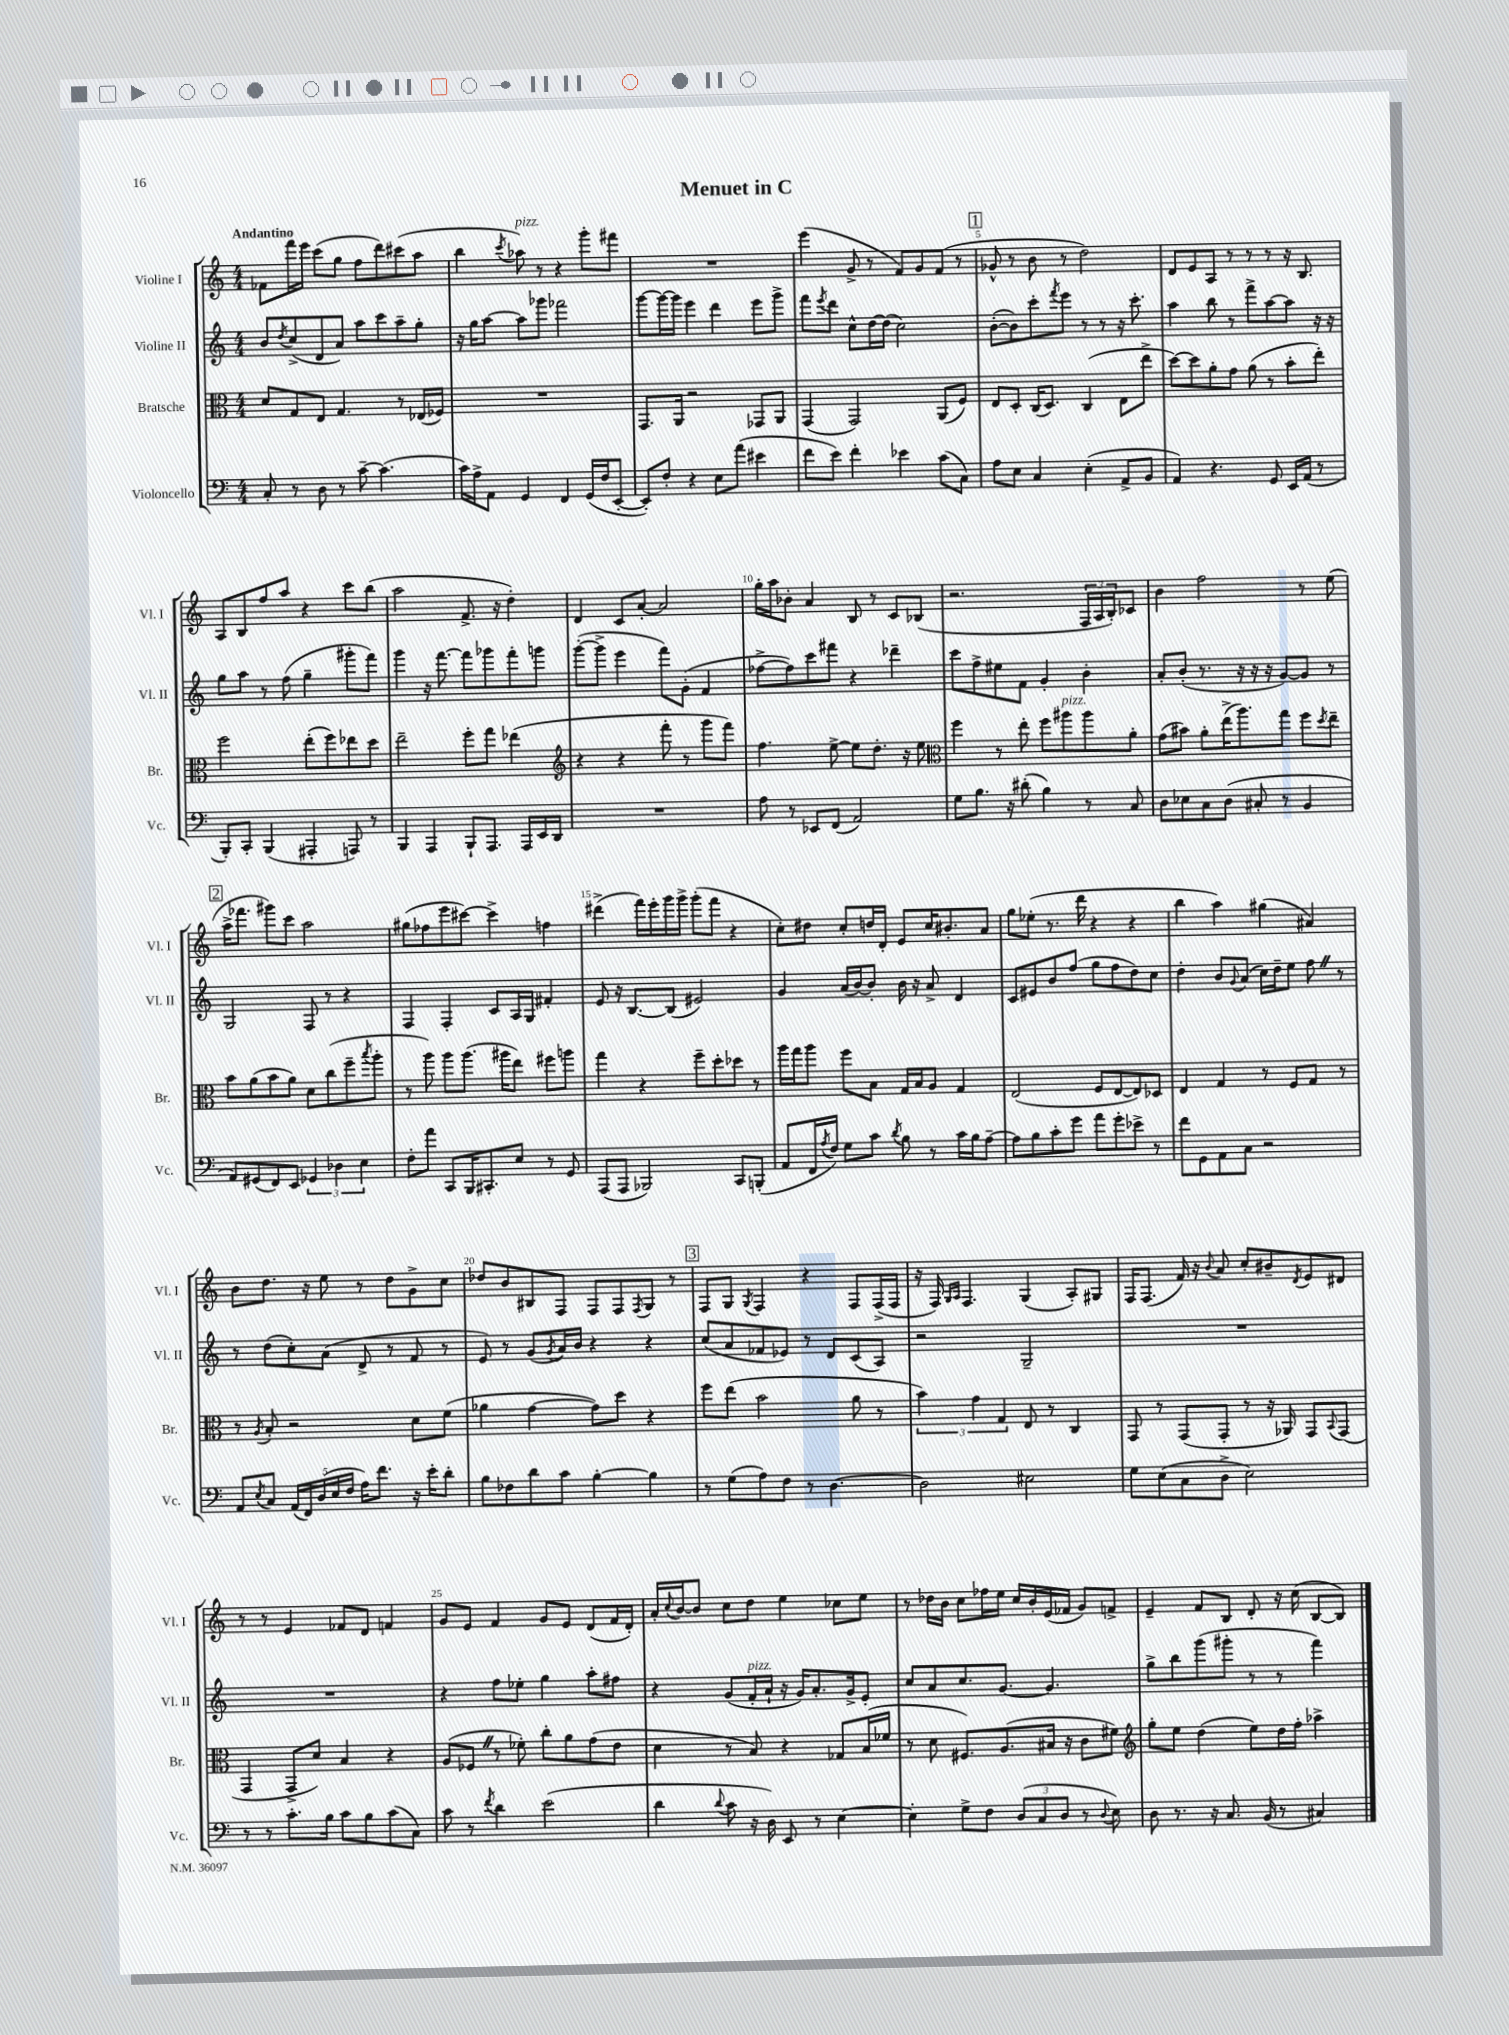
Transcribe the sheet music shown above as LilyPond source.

\header { title = "Menuet in C" }
<<
\new StaffGroup <<
\new Staff = "s0" \with { instrumentName = "Violine I" shortInstrumentName = "Vl. I" } {
    \clef treble \key c \major \numericTimeSignature \time 4/4 \tempo "Andantino"
    fes'8 f'''16 e'''16 c'''8( g''8 f''8 d'''8) cis'''8( a''8 |
    b''4 \acciaccatura { c'''8 } aes''8^\markup { \italic "pizz." }) r8 r4 g'''8-. fis'''8 |
    R1 |
    e'''4( g'8-> r8 f'8) g'8 f'8( r8 |
    \mark \markup { \box "1" } ges'8-^ r8 b'8 r8 d''2) |
    d'8 e'8 a8 r8 r8 r8 r16 b8. |
    a8 b8 f''8 a''8 r4 c'''8 b''8( |
    a''2 f'8.-> r16 d''4-.) |
    d'4 c'8 a'8~-. a'2 |
    g''16-. a''16 bes'8-. a'4 b8 r8 c'8 bes8( |
    r2. \tuplet 3/2 { f16 a16 b16-.) } ces'8 |
    b'4 f''2 r8 e''8( |
    \mark \markup { \box "2" } a''16-> fes'''8. gis'''8) c'''8 a''2 |
    gis''8( fes''8 e'''8 cis'''8~) cis'''4-> f''4 |
    dis'''4->( f'''16) e'''16-. g'''16 g'''16-> g'''8-.( f'''8 r4 |
    c''8-.) dis''8 c''8-. d''16 d'16-. e'8 c''16 bis'8.-. a'8 |
    g''8 ees''8-.( r8. d'''16 r4 r4 |
    b''4 a''4) gis''4( ais'4) |
    b'8 d''8. r16 e''8 r8 d''8 g'8-> c''8 |
    des''8 b'8 bis8 f8 f8 f8 \acciaccatura { f8 } g8 r8 |
    \mark \markup { \box "3" } f8 g8 \acciaccatura { g8 } f4 r4 f8 f16->( f16 |
    r16 f16) \grace { g16 a16 } f4. g4( a8-.) gis8 |
    f16 f8.( f'16) r16 \appoggiatura { b'8 } a'8 c''8-. bis'8-- \acciaccatura { d'8 } e'8 dis'8 |
    r8 r8 e'4 fes'8 d'8 f'4 |
    g'8 e'8 f'4 g'8 e'8 d'8( f'16 d'16-.) |
    a'16-. \appoggiatura { c''8 } b'16~ b'8 c''8 d''8 e''4 ces''8 e''8 |
    r8 des''16 b'16 c''8 fes''16 e''16 c''16 b'16-. e'16( fes'16 g'8) f'8-> |
    e'4-- f'8 b8 d'8-. r16 c''16( b8~ b8) \bar "|." |
}
\new Staff = "s1" \with { instrumentName = "Violine II" shortInstrumentName = "Vl. II" } {
    \clef treble \key c \major \numericTimeSignature \time 4/4
    b'8 \acciaccatura { d''8 } c''8->( d'8 a'8) a''8 c'''8 a''8-- g''8-. |
    r16 g''16 a''8~ a''8 ges'''8 fes'''2 |
    g'''8~ g'''16~ g'''16 e'''4 d'''4 e'''8 g'''8-> |
    f'''8 \acciaccatura { e'''8 } d'''8 c''8-^ d''16~ d''16( c''2) |
    \mark \markup { \box "1" } b'8~-.( b'8) c'''8-. \acciaccatura { f'''8 } e'''8 r8 r8 r16 c'''8.-. |
    a''4 b''8 r8 f'''8-> a''8~ a''8 r16 r16 |
    g''8 a''8 r8 f''8( g''4-- gis'''8-. f'''8) |
    g'''4 r16 f'''8.~ f'''8 ges'''8 f'''8-. g'''8 |
    g'''8~-.( g'''8-> e'''4 f'''8) g'8-.( f'4 |
    fes''8~-> fes''8) c'''8 fis'''8 r4 des'''4-- |
    c'''8 f''8-> eis''8 f'8 g'4-. b'4-. |
    a'8-. b'8-.( r8. r16 r16 r16 g'8~) g'8 r8 |
    \mark \markup { \box "2" } g2 f8 r8 r4 |
    f4 f4-. c'8 a16 g16 fis'4-. |
    e'8 r16 b8.~ b8( eis'2) |
    g'4 a'16( b'16~) b'8-. b'16 r16 a'8-> d'4 |
    c'8 eis'8 b'8 f''8( g''8 f''8 d''8) c''8 |
    d''4-. b'8 \appoggiatura { g'8 } a'8( c''16) d''16-- e''8 f''8 \once \override BreathingSign.text = \markup { \musicglyph "scripts.caesura.straight" } \breathe r8 |
    r8 d''8( c''8-.) a'8( d'8-> r8 f'8 r8 |
    e'8) r8 g'8( \acciaccatura { g'8 } a'16) b'16 r4 r4 |
    \mark \markup { \box "3" } c''8( a'8 fes'8 ees'8) r8 d'8 c'8( a8) |
    r2 g2-- |
    R1 |
    R1 |
    r4 f''8 ees''8-. g''4 a''8-. fis''8 |
    r4 g'8( f'16-.^\markup { \italic "pizz." } a'16-! r16 g'16) a'8.-. g'16-> e'8-. |
    c''8 a'8 c''8. g'8.~ g'4. |
    g''8-> b''8 g'''8( gis'''8-. r8 r8 f'''4) \bar "|." |
}
\new Staff = "s2" \with { instrumentName = "Bratsche" shortInstrumentName = "Br." } {
    \clef alto \key c \major \numericTimeSignature \time 4/4
    d'8 g8 e8 g4. r8 ees16( fes16) |
    R1 |
    g,8. a,16 r2 ges,8 a,8 |
    g,4( g,2) a,8( f8) |
    \mark \markup { \box "1" } e8 d8-. c16( d8.) c4( e8 e''8-> |
    d''8~) d''8 a'8-. g'8 a'8( r8 b'8-. e''8-.) |
    f''2 e''8-.( f''8) ees''8 d''8 |
    e''2-- f''8-. g''8 ees''4( |
    \clef treble r4 r4 f'''8-. r8 g'''8 f'''8) |
    f''4. e''8~-> e''8 d''8.-. r16 e''8 |
    \clef alto f''4 r8 e''8-. f''8 ais''8^\markup { \italic "pizz." } ais''8 a'8-. |
    g'8( bis'8) a'8-. e''16->( a''8.) g''8 f''8 \acciaccatura { d''8 } e''8-- |
    \mark \markup { \box "2" } b'8 a'8( b'8 a'8) d'8 c''8( f''8-- \acciaccatura { b''8 } a''8-. |
    r8 a''8) a''8 a''8.( ais''16 e''8) fis''8 a''8 |
    g''4 r4 f''8-- d''8-. des''8 r8 |
    a''16 g''16 a''8 f''8 b8 g16 b16 a8 g4 |
    e2( f8 e8~ e8) des8 |
    e4 g4 r8 f8 g8 r8 |
    r8 \acciaccatura { a8 } b8-. r2 d'8 f'8( |
    aes'4 g'4~ g'8) d''8 r4 |
    \mark \markup { \box "3" } f''8 e''8( b'2 a'8 r8 |
    \tuplet 3/2 { b'4) g'4 g4 } e8 r8 c4 |
    g,8 r8 g,8( g,8-. r8 r16 aes,16) g,8 \appoggiatura { b,8 } g,8( |
    g,4 g,8-> d'8) b4 r4 |
    a8( fes8 \once \override BreathingSign.text = \markup { \musicglyph "scripts.caesura.straight" } \breathe r8 fes'8-.) c''8-. a'8 g'8( e'8 |
    d'4 r8 b8) r4 ges8 b16( fes'16 |
    r8 d'8 fis8.) a8.( bis16 r16 c'8 fis'8) |
    \clef treble g''8-. e''8 d''4( e''8) d''16 f''16-. aes''4-> \bar "|." |
}
\new Staff = "s3" \with { instrumentName = "Violoncello" shortInstrumentName = "Vc." } {
    \clef bass \key c \major \numericTimeSignature \time 4/4
    c8-. r8 d8 r8 c'8~-- c'4.( |
    c'16) a16-> a,8 g,4 f,4 g,16( f16 e,8~-. |
    e,8-.) f8-. r4 e8 a'8( eis'4 |
    f'8 e'8) f'4-. ees'4 c'8( c8) |
    \mark \markup { \box "1" } a8 e8 c4 e4-.( a,8-> b,8 |
    a,4) r4. g,8 e,16 a,16( r8 |
    b,,8-.) c,8-. b,,4( ais,,4-. a,,8) r8 |
    b,,4 a,,4 b,,8-! a,,8. a,,16 e,16 d,16 |
    R1 |
    a8 r8 ees,8 f,8( a,2) |
    g8 b8. r16 dis'8-.( b4) r8 c8 |
    d8 ees8 c8 d8( cis8-. r8 b,4 |
    \mark \markup { \box "2" } a,8) gis,8( f,8) e,8 \tuplet 3/2 { ges,4 des4 e4 } |
    f8-. a'8 c,8 b,,16 cis,8.-. e8 r8 g,8 |
    a,,8( a,,8 bes,,2) c,8 b,,8-.( |
    a,8 f,16 \acciaccatura { a8 } f16) g8 c'8 \acciaccatura { d'8 } b8 r8 c'16 b16 a8~-- |
    a8 b8 c'8-. g'8 a'8 g'8-. ees'8-> r8 |
    f'8 g,8 a,8 c8 r2 |
    a,8 \acciaccatura { e8 } c8 \tuplet 5/4 { a,16( f,16) d16( e16 f16 } a16) f'8. r16 e'16-. d'8-. |
    b8 fes8 d'8 c'8 b4~-. b4 |
    \mark \markup { \box "3" } r8 g8( a8) f8 r8 d4.~ |
    d2 eis2 |
    g8 e8( c8 d8-> e2) |
    r8 r8 c'8.-. b16 c'8 b8 c'8( c8) |
    c'8 r8 \acciaccatura { f'8 } d'4 e'2( |
    d'4 \appoggiatura { d'8 } c'8 r16 d16) e,8 r8 e4~ |
    e4-. g8-> f8 \tuplet 3/2 { d8( c8 d8 } r8 \appoggiatura { d8 } e8) |
    d8 r8. r16 c8. b,16( r8 cis4) \bar "|." |
}
>>
>>
\layout { \context { \Score \override BarNumber.break-visibility = ##(#f #t #t) barNumberVisibility = #(every-nth-bar-number-visible 5) } }
